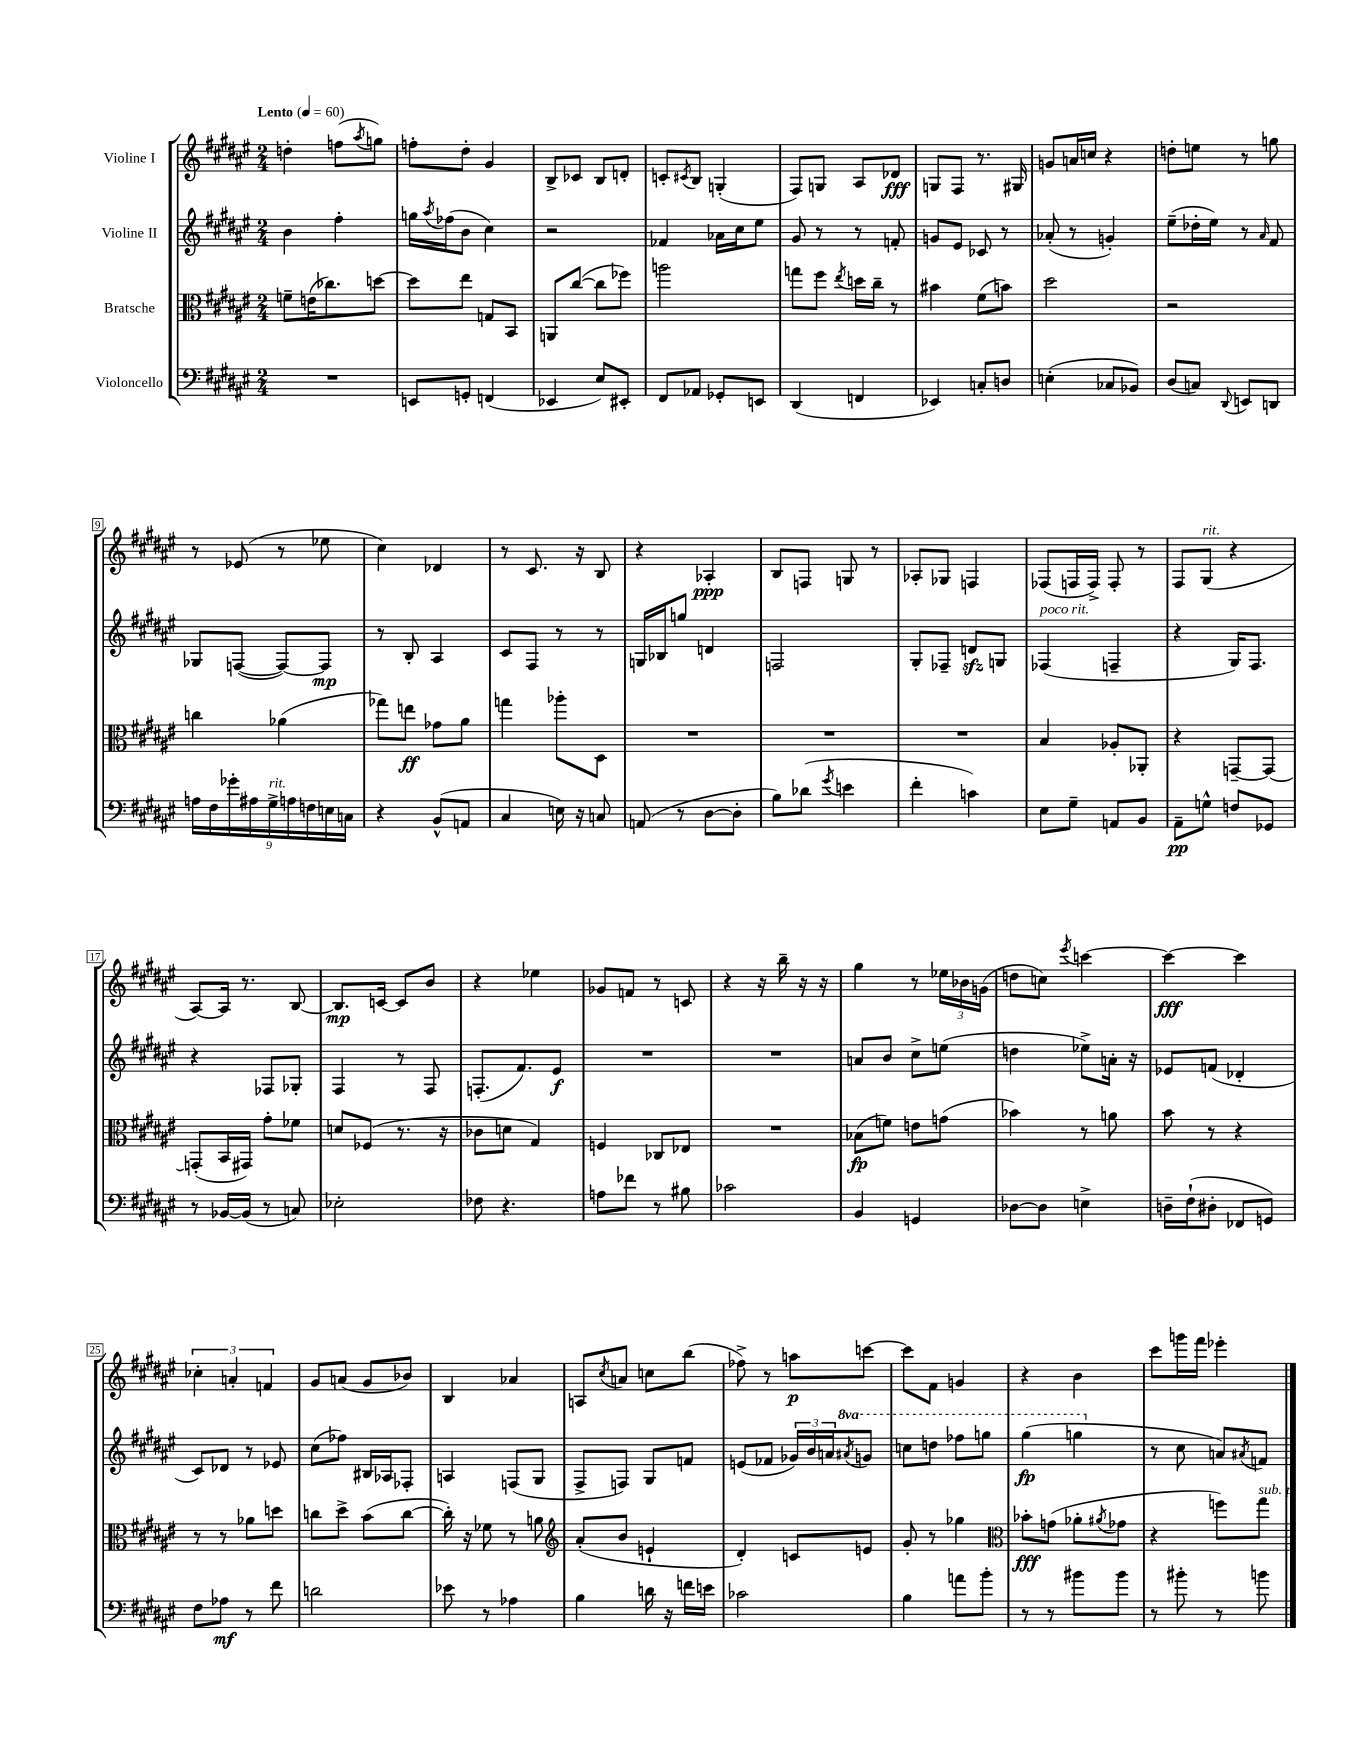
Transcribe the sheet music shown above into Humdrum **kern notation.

**kern	**kern	**kern	**kern
*staff4	*staff3	*staff2	*staff1
*clefF4	*clefC3	*clefG2	*clefG2
*k[f#c#g#d#a#e#]	*k[f#c#g#d#a#e#]	*k[f#c#g#d#a#e#]	*k[f#c#g#d#a#e#]
*M2/4	*M2/4	*M2/4	*M2/4
*MM60	*MM60	*MM60	*MM60
2r	8f~	4b	4dd'
.	(16e	.	.
.	8.cc-)	.	.
.	.	4ff#'	(8ff
.	.	.	8qaa#
.	[8dd	.	8gg)
=	=	=	=
8EE	8dd]	16gg	8ff'
.	.	8qaa#	.
.	.	(16ff-	.
8GG'	8ee#	8b	8dd#'
(4FF	8G	4cc#)	4g#
.	8BB	.	.
=	=	=	=
4EE-	8AA	2r	8B^
.	([8cc#	.	8c-
8E#)	8cc#]	.	8B
8EE#'	8ff-)	.	8d'
=	=	=	=
8FF#	2aa	4f-	8c'
.	.	.	8qc#
8AA-	.	.	8B
8GG-'	.	16a-	(4G'
.	.	16cc#	.
8EE	.	8ee#	.
=	=	=	=
(4DD#	8gg	8g#	8F#)
.	8ff#	8r	8G
.	8qee#	.	.
4FF	16dd	8r	8A#
.	16cc#~	.	.
.	8r	8f'	8d-
=	=	=	=
4EE-)	4b#	8g	8G
.	.	8e#	8F#
8C'	(8f#	8c-	8.r
8D	8b)	8r	.
.	.	.	16G#
=	=	=	=
(4E'	2dd#	(8a-'	8g
.	.	8r	16a
.	.	.	16cc
8C-	.	4g')	4r
8BB-)	.	.	.
=	=	=	=
(8D#	2r	(8ee#~	8dd'
8C)	.	16dd-'	8ee
.	.	16ee#)	.
8qqDD#	.	.	.
8EE	.	8r	8r
.	.	16qqa#	.
8DD	.	8f#	8gg
=	=	=	=
18A	4cc	8G-	8r
18F#	.	.	.
18g-'	.	.	.
.	.	([8F	(8e-
18A#	.	.	.
18G#^	.	.	.
.	(4a-	8F_)	8r
18A	.	.	.
18F	.	.	.
.	.	8F]	8ee-
18E	.	.	.
18C	.	.	.
=	=	=	=
4r	8gg-)	8r	4cc#)
.	8ee	8B'	.
(8BB^^	8g-	4A#	4d-
8AA	8a#	.	.
=	=	=	=
4C#	4gg	8c#	8r
.	.	8F#	8.c#
16E)	8aa-'	8r	.
16r	.	.	16r
8C	8D#	8r	8B
=	=	=	=
(8AA	2r	16G	4r
.	.	16B-	.
8r	.	8gg	.
[8D#	.	4d	4A-'
8D#']	.	.	.
=	=	=	=
8B)	2r	2F	8B
(8d-	.	.	8F
8qg#	.	.	.
4e	.	.	8G
.	.	.	8r
=	=	=	=
4f#'	2r	8G#'	8A-'
.	.	8F-~	8G-
4c)	.	8d	4F
.	.	8G	.
=	=	=	=
8E#	4B	(4F-	(8F-
8G#~	.	.	16F
.	.	.	16F^)
8AA	8A-'	4F~	8F'
8BB	8AA-'	.	8r
=	=	=	=
8AA#~	4r	4r	8F#
8G^^	.	.	(8G#
8F	[8GG~	16G#)	4r
.	.	8.F#	.
8GG-	8GG_	.	.
=	=	=	=
8r	(8GG']	4r	[8A#)
[16BB-	16BB	.	16A#]
(16BB-]	16GG#)	.	8.r
8r	8g#'	8F-	.
8C)	8f-	8G-'	[8B
=	=	=	=
2E-'	8d	4F#	8.B]
.	(8F-	.	.
.	.	.	[16c
.	8.r	8r	8c]
.	.	8F#	8b
.	16r	.	.
=	=	=	=
8F-	8c-	(8.F'	4r
4.r	8d	.	.
.	.	8.f#)	.
.	4G#)	.	4ee-
.	.	8e#	.
=	=	=	=
8A	4F	2r	8g-
8f-	.	.	8f
8r	8C-	.	8r
8B#	8E-	.	8c
=	=	=	=
2c-	2r	2r	4r
.	.	.	16r
.	.	.	16bb~
.	.	.	16r
.	.	.	16r
=	=	=	=
4BB	(8B-	8a	4gg#
.	8f)	8b	.
4GG	8e	8cc#^	8r
.	(8g	(8ee	24ee-
.	.	.	24b-
.	.	.	(24g
=	=	=	=
[8D-	4b-)	4dd	8dd
8D-]	.	.	8cc)
.	.	.	8qeee#
4E^	8r	8ee-^)	[4ccc
.	8a	16a'	.
.	.	16r	.
=	=	=	=
16D~	8b	8e-	4ccc_
(16F#`	.	.	.
8D#'	8r	(8f	.
8FF-	4r	4d-'	4ccc]
8GG)	.	.	.
=	=	=	=
8F#	8r	8c#)	6cc-'
8A-	8r	8d-	.
.	.	.	6a'
8r	8a-	8r	.
.	.	.	6f
8f#	8dd	8e-	.
=	=	=	=
2d	8cc	(8cc#	8g#
.	8dd#^	8ff-)	(8a
.	(8b	16B#	8g#
.	.	16A-	.
.	[8cc	8F-'	8b-)
=	=	=	=
8e-	16cc'])	4A	4B
.	16r	.	.
8r	8f-	.	.
4A-	8r	(8F	4a-
.	8a	8G#	.
=	=	=	=
*	*clefG2	*	*
4B	(8a#'	8F#^	8A
.	.	.	8qcc#
.	8b	8F)	8a
16d	4e`	8G#	8cc
16r	.	.	.
16f	.	8f	(8bb
16e	.	.	.
=	=	=	=
2c-	4d#')	(8e	8ff-^)
.	.	8f-	8r
.	8c	24g-)	8aa
.	.	24b	.
.	.	24a	.
.	.	8qaa#	.
.	8e	8gg	[8ccc
=	=	=	=
4B	8g#'	8ccc	8ccc]
.	8r	8ddd	8f#
8a	4gg-	8fff-	4g
8b'	.	8ggg	.
=	=	=	=
*	*clefC3	*	*
8r	8b-'	(4ggg#	4r
8r	(8g	.	.
8b#	8a-'	4ggg	4b
.	8qa#	.	.
8b#	8g-	.	.
=	=	=	=
8r	4r	8r	8ccc#
8b#'	.	8cc#	16ggg
.	.	.	16fff#
8r	8ff)	8a)	4eee-'
.	.	8qa#	.
8b	8gg#	8f	.
==	==	==	==
*-	*-	*-	*-
